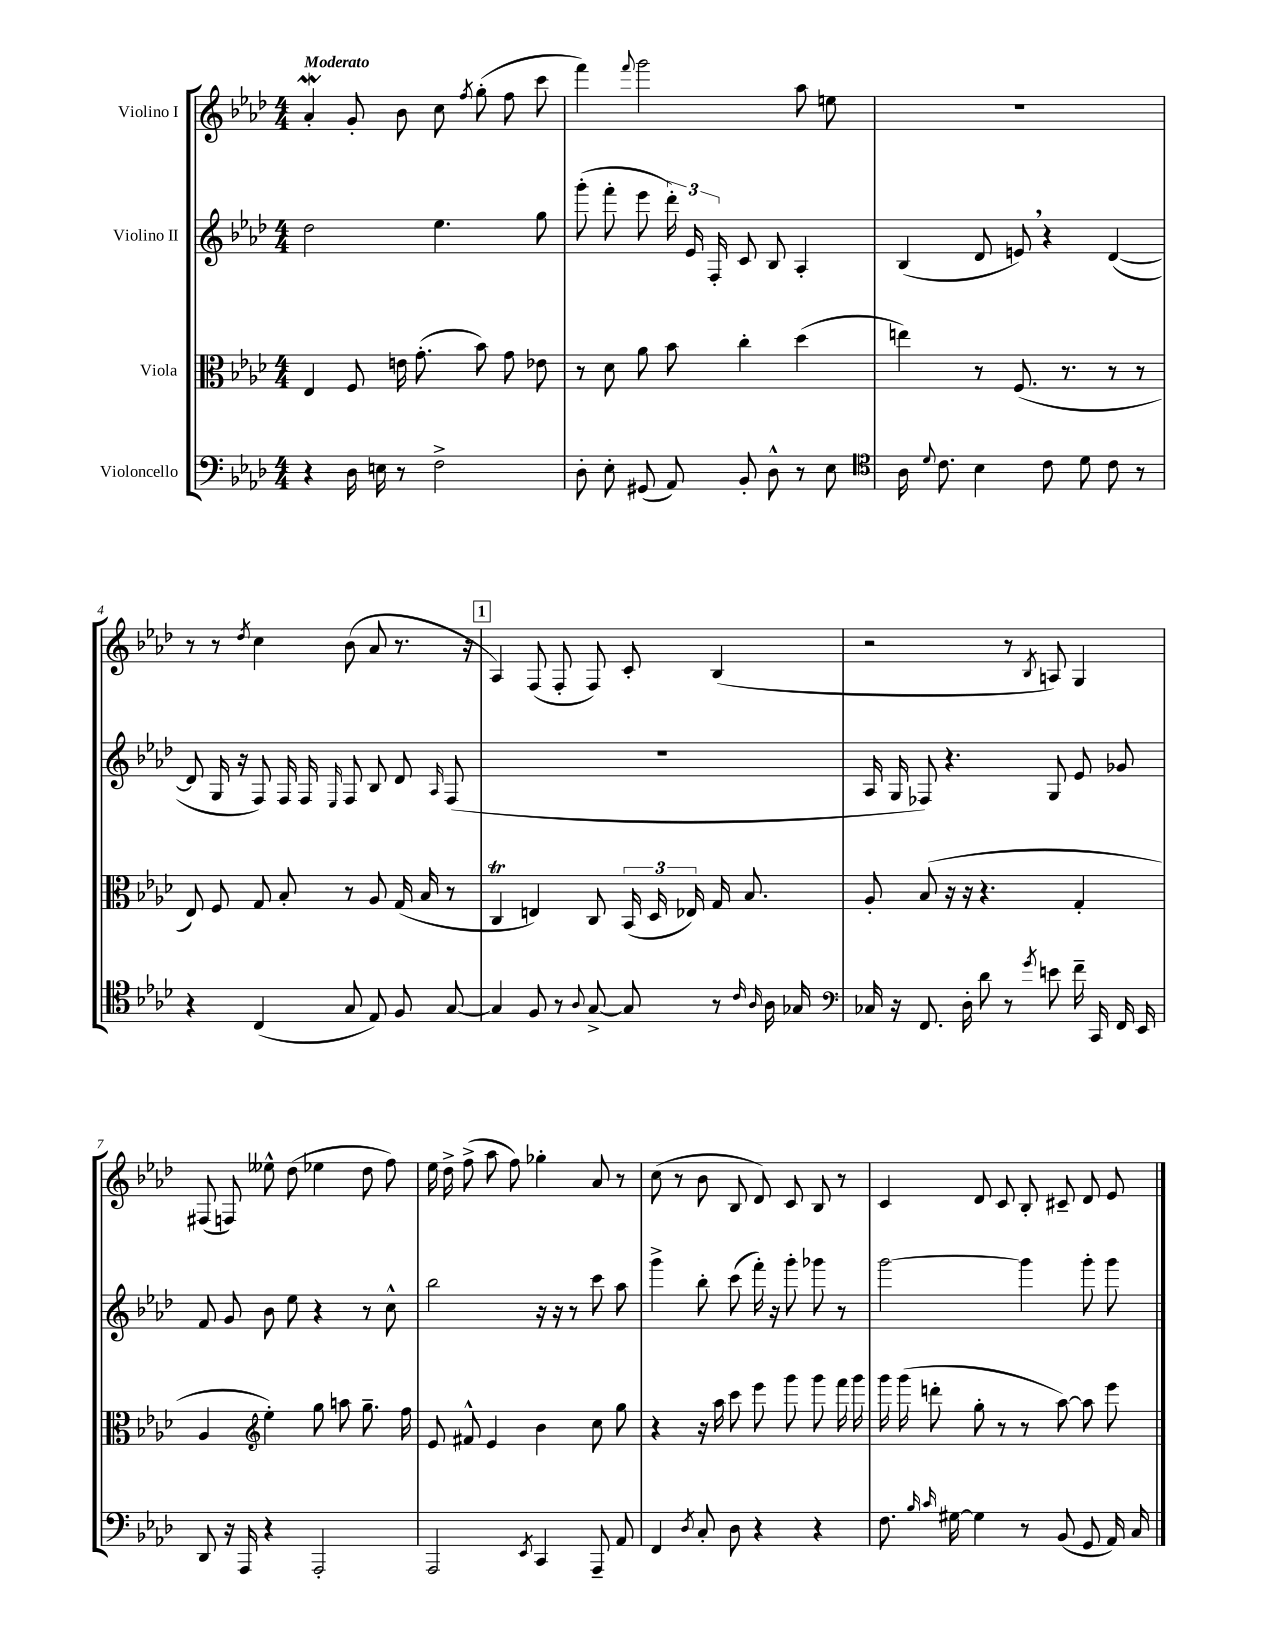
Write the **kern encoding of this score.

**kern	**kern	**kern	**kern
*staff4	*staff3	*staff2	*staff1
*clefF4	*clefC3	*clefG2	*clefG2
*k[b-e-a-d-]	*k[b-e-a-d-]	*k[b-e-a-d-]	*k[b-e-a-d-]
*M4/4	*M4/4	*M4/4	*M4/4
4r	4E-	2dd-	4a-'
16D-	8F	.	8g'
16E	.	.	.
8r	16e	.	8b-
.	(8.g'	.	.
2F^	.	4.ee-	8cc
.	.	.	8qff
.	8b-)	.	(8gg'
.	8g	.	8ff
.	8e-	8gg	8ccc
=	=	=	=
8D-'	8r	(8ggg'	4fff)
8E-'	8d-	8fff'	.
.	.	.	8qqfff
(8GG#	8a-	8eee-	2ggg
8AA-)	8b-	24ddd-')	.
.	.	24e-	.
.	.	24F'	.
8BB-'	4cc'	8c	.
8D-^^	.	8B-	.
8r	(4dd-	4A-'	8aa-
8E-	.	.	8ee
=	=	=	=
*clefC4	*	*	*
16A-	4ee)	(4B-	1r
8qqd-	.	.	.
8.c	.	.	.
4B-	8r	8d-	.
.	(8.F	8e)	.
8c	.	4r	.
.	8.r	.	.
8d-	.	.	.
8c	8r	([4d-	.
8r	8r	.	.
=	=	=	=
4r	8E-)	8d-]	8r
.	8F	16G	8r
.	.	16r	.
.	.	.	8qdd-
(4C	8G	8F)	4cc
.	8B-'	16F	.
.	.	16F	.
.	.	16qqE-	.
8G	8r	8F	(8b-
8E-)	8A-	8B-	8a-
8F	(16G	8d-	8.r
.	16B-	.	.
.	.	16qqA-	.
[8G	8r	(8F	.
.	.	.	16r
=	=	=	=
4G]	4C	1r	4A-)
8F	4E)	.	(8F
8r	.	.	8F'
8qqA-	.	.	.
[8G^	8C	.	8F)
8G]	(24BB-	.	8c'
.	24D-	.	.
.	24E-)	.	.
8r	16G	.	(4B-
.	8.B-	.	.
16qqc	.	.	.
16qqA-	.	.	.
16A-	.	.	.
16G-	.	.	.
=	=	=	=
*clefF4	*	*	*
16C-	8A-'	16A-	2r
16r	.	16G	.
8.FF	(8B-	8F-)	.
.	16r	4.r	.
16D-'	16r	.	.
8d-	4.r	.	.
8r	.	.	8r
8qg	.	.	8qB-
8e	.	8G	8A)
16f~	4G'	8e-	4G
16CC	.	.	.
16FF	.	8g-	.
16EE-	.	.	.
=	=	=	=
8DD-	4A-	8f	(8F#
16r	.	8g	8F)
16AAA-	.	.	.
*	*clefG2	*	*
4r	4ee-')	8b-	8ee--^^
.	.	8ee-	(8dd-
2AAA-'	8gg	4r	4ee-
.	8aa	.	.
.	8.gg~	8r	8dd-
.	.	8cc^^	8ff)
.	16ff	.	.
=	=	=	=
2AAA-	8e-	2bb-	16ee-
.	.	.	16dd-^
.	8f#^^	.	(8ff^
.	4e-	.	8aa-
.	.	.	8ff)
8qEE-	.	.	.
4CC	4b-	16r	4gg-'
.	.	16r	.
.	.	8r	.
8AAA-~	8cc	8ccc	8a-
8AA-	8gg	8aa-	8r
=	=	=	=
4FF	4r	4ggg^	(8cc
.	.	.	8r
8qD-	.	.	.
8C'	16r	8bb-'	8b-
.	16aa-	.	.
8D-	8ccc	(8ccc	8B-
4r	8eee-	16fff')	8d-)
.	.	16r	.
.	8ggg	8ggg'	8c
4r	8ggg	8ggg-	8B-
.	16fff	8r	8r
.	16ggg	.	.
=	=	=	=
8.F	16ggg	[2ggg	4c
.	(16ggg	.	.
.	8ddd'	.	.
16qqB-	.	.	.
16qqc	.	.	.
[16G#	.	.	.
4G#]	8gg'	.	8d-
.	8r	.	8c
8r	8r	4ggg]	8B-'
(8BB-	[8aa-)	.	8c#~
8GG	8aa-]	8ggg'	8d-
16AA-)	8eee-	8ggg	8e-
16C	.	.	.
==	==	==	==
*-	*-	*-	*-
